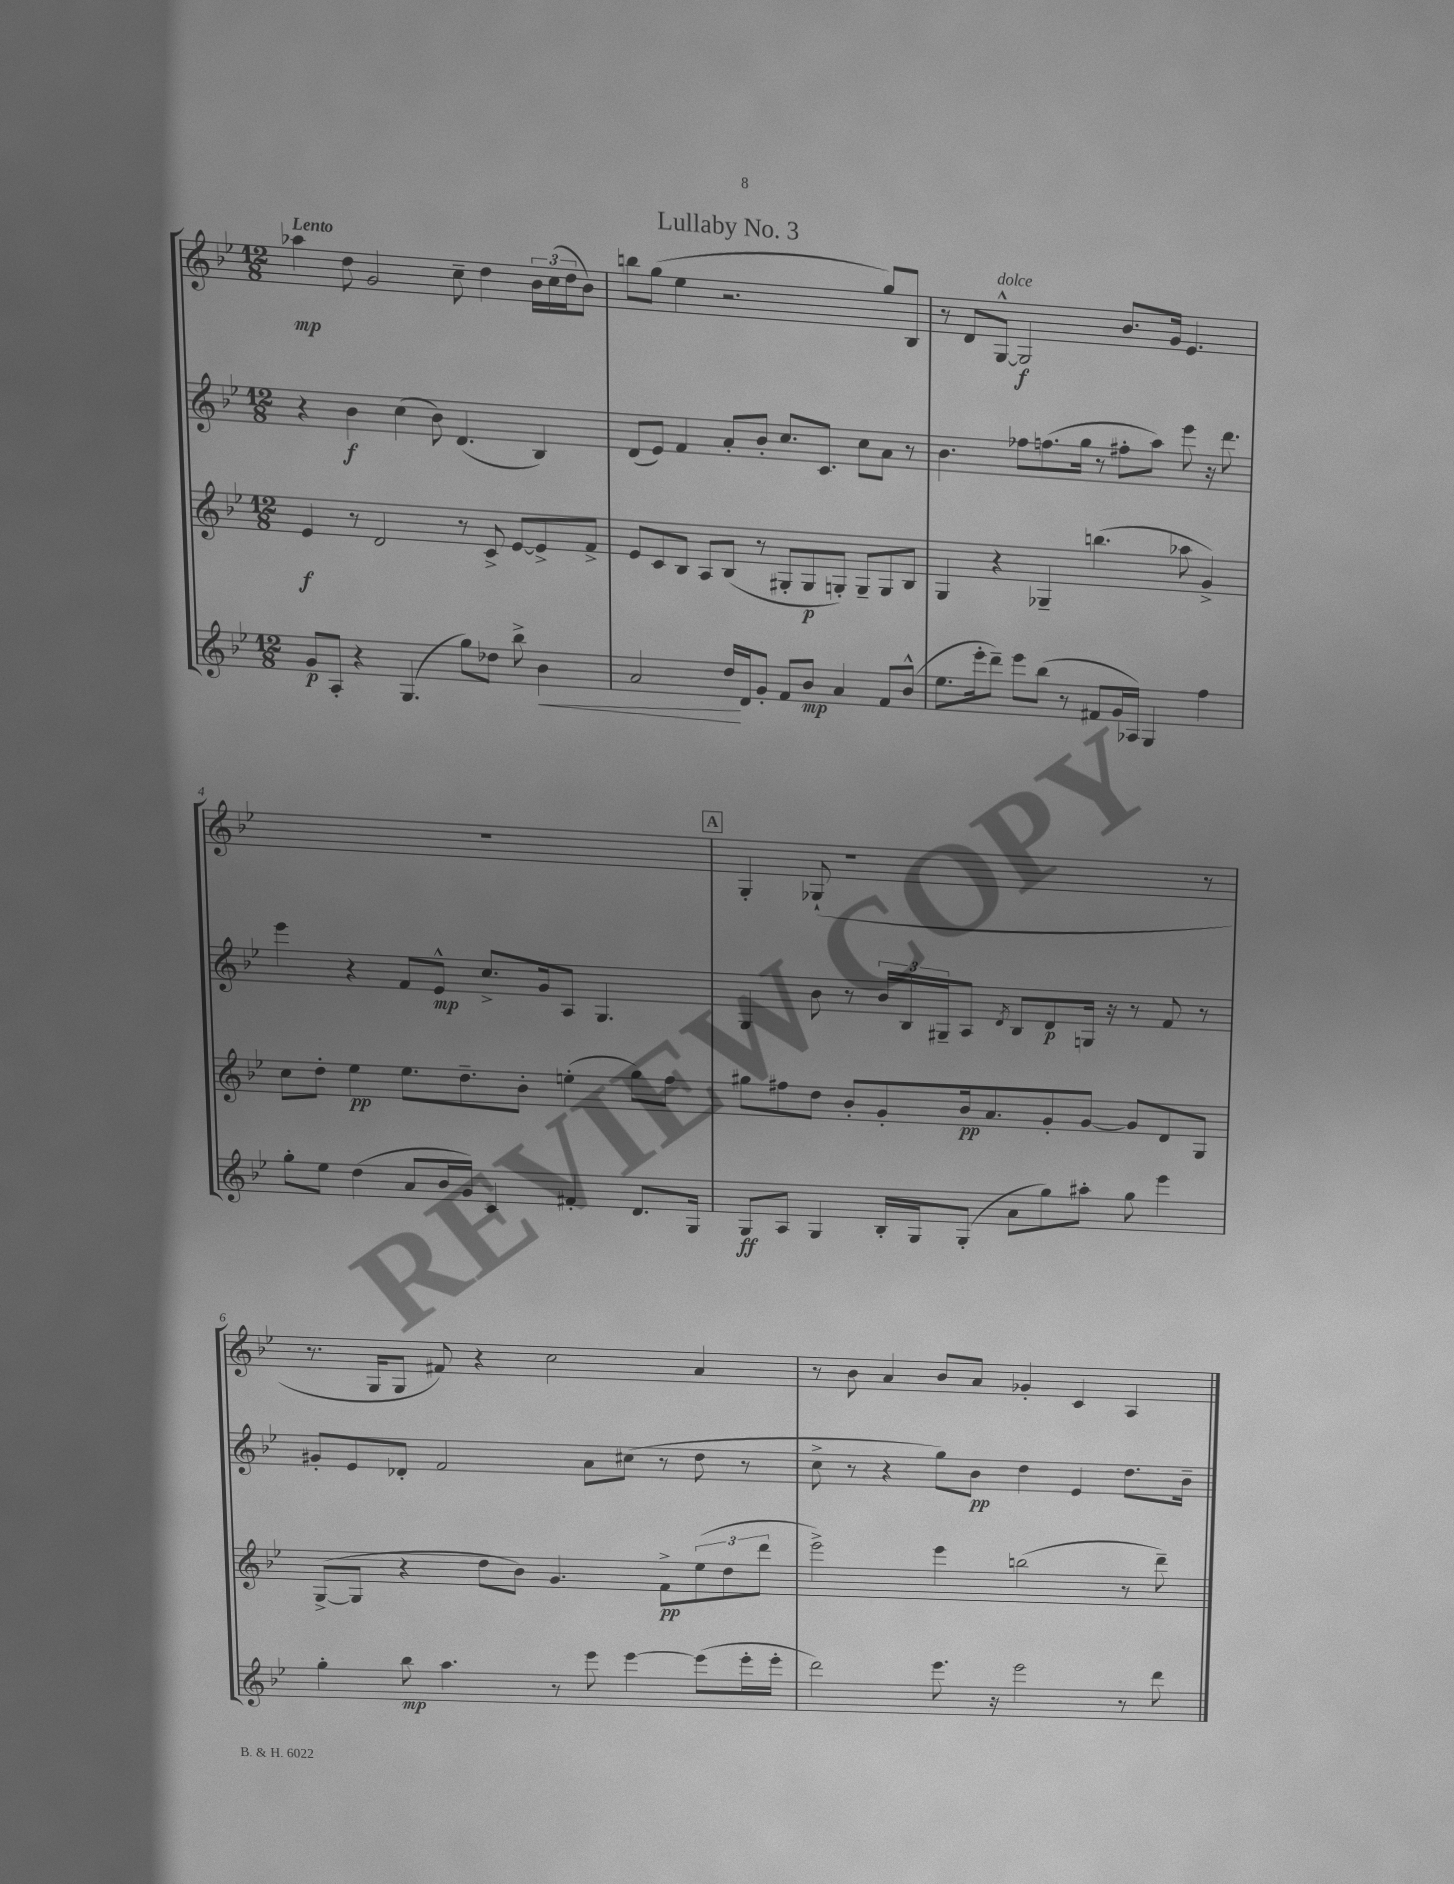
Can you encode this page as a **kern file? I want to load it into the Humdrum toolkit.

**kern	**dynam	**kern	**dynam	**kern	**dynam	**kern	**dynam
*part4	*part4	*part3	*part3	*part2	*part2	*part1	*part1
*staff4	*staff4	*staff3	*staff3	*staff2	*staff2	*staff1	*staff1
*clefG2	*	*clefG2	*	*clefG2	*	*clefG2	*
*k[b-e-]	*	*k[b-e-]	*	*k[b-e-]	*	*k[b-e-]	*
*M12/8	*	*M12/8	*	*M12/8	*	*M12/8	*
=1	=1	=1	=1	=1	=1	=1	=1
!	!	!	!	!	!	!LO:TX:a:B:t=Lento	!
8g/L	p	4e-/	f	4r	.	4aa-X\	mp
8A'/J	.	.	.	.	.	.	.
4r	.	8r	.	4b-\	f	8dd\	.
.	.	2d/	.	.	.	2g/	.
(4.G/	.	.	.	(4cc\	.	.	.
.	.	.	.	8b-\)	.	.	.
8gg\L)	.	8r	.	(4.d/	.	8cc~\	.
8dd-X\J	.	8c^/	.	.	.	4dd\	.
8bb-^\	.	[8e-/L	.	.	.	.	.
!	!LO:HP:b	!	!	!	!	!	!
4b-\	<	8e-^/]	.	4B-/)	.	24b-\LL	.
.	.	.	.	.	.	(24cc\	.
.	.	.	.	.	.	24dd\J	.
.	.	8f^/J	.	.	.	8b-\J)	.
=2	=2	=2	=2	=2	=2	=2	=2
2a/	.	8e-/L	.	(8d/L	.	8bbn\L	.
.	.	8c/	.	8e-/J)	.	(8gg\J	.
.	.	8B-/J	.	4f/	.	4ee-\	.
.	.	8A/L	.	.	.	.	.
16dd/LL	.	(8B-/J	.	8a'/L	.	2.r	.
16d/J	[	.	.	.	.	.	.
8g'/J	.	8r	.	8b-'/J	.	.	.
8f/L	.	8G#X'/L	.	8.cc/L	.	.	.
8b-/J	mp	8G#/	p	.	.	.	.
.	.	.	.	8.c/J	.	.	.
4a/	.	8Gn'/J)	.	.	.	.	.
.	.	8G~/L	.	8cc\L	.	.	.
8f/L	.	8G/	.	8a\J	.	8gg/L)	.
(8b-^^/J	.	8B-/J	.	8r	.	8B-/J	.
=3	=3	=3	=3	=3	=3	=3	=3
8.ee-\L	.	4G/	.	4.b-\	.	8r	.
.	.	.	.	.	.	8d/L	.
16eee-'\k	.	.	.	.	.	.	.
!	!	!	!	!	!	!LO:TX:a:i:t=dolce	!
8ddd~\J)	.	4r	.	.	.	[8G^^/J	.
8eee-\L	.	.	.	8ff-X\L	.	2G/]	f
(8bb-\J	.	4G-X~/	.	(8.ffn\	.	.	.
8r	.	.	.	.	.	.	.
.	.	.	.	16gg\Jk	.	.	.
8f#X/L	.	(4.bbn\	.	8r	.	.	.
16g/L	.	.	.	8ff#X'\L	.	8.b-/L	.
16A-X/JJ)	.	.	.	.	.	.	.
4G/	.	.	.	8aa\J)	.	.	.
.	.	.	.	.	.	16g/Jk	.
.	.	8aa-X\	.	8eee-\	.	4.e-/	.
4ff\	.	4g^/)	.	16r	.	.	.
.	.	.	.	8.ddd\	.	.	.
!!LO:LB:g=z
=4	=4	=4	=4	=4	=4	=4	=4
8gg'\L	.	8cc\L	.	4eee-\	.	1.r	.
8ee-\J	.	8dd'\J	.	.	.	.	.
(4dd\	.	4ee-\	pp	4r	.	.	.
8a/L	.	8.ee-\L	.	8f/L	.	.	.
16b-/L	.	.	.	8e-^^/J	mp	.	.
16g/JJ)	.	8.dd~\	.	.	.	.	.
4c/	.	.	.	8.cc^/L	.	.	.
.	.	8b-'\J	.	.	.	.	.
.	.	.	.	16g/k	.	.	.
4f#X'/	.	(4een'\	.	8A/J	.	.	.
.	.	.	.	4.G/	.	.	.
8.d/L	.	8gg\L)	.	.	.	.	.
.	.	8ff\J	.	.	.	.	.
16G/Jk	.	.	.	.	.	.	.
!!LO:REH:place=s1:t=A
=5	=5	=5	=5	=5	=5	=5	=5
8G/L	ff	8gg#X\L	.	4G/	.	4G'/	.
8A/J	.	8ff#X\	.	.	.	.	.
4G/	.	8dd\J	.	8b-\	.	(8G-X`/	.
.	.	8b-'/L	.	8r	.	1r	.
16B-'/LL	.	8g'/	.	24b-/LL	.	.	.
.	.	.	.	24B-/	.	.	.
16G/J	.	.	.	.	.	.	.
.	.	.	.	24G#X~/J	.	.	.
(8G'/J	.	16b-/k	pp	8A/J	.	.	.
.	.	8.a/	.	.	.	.	.
.	.	.	.	8qd/	.	.	.
8a\L	.	.	.	8B-/L	.	.	.
8gg\)	.	8g'/	.	8d/	p	.	.
8aa#X'\J	.	[8g/J	.	16Gn/Jk	.	.	.
.	.	.	.	16r	.	.	.
8gg\	.	8g/L]	.	8r	.	.	.
4eee-\	.	8d/	.	8f/	.	.	.
.	.	8G/J	.	8r	.	8r	.
!!LO:LB:g=z
=6	=6	=6	=6	=6	=6	=6	=6
4gg'\	.	([8G^/L	.	8g#X'/L	.	8.r	.
.	.	8G/J]	.	8e-/	.	.	.
.	.	.	.	.	.	16G/KL	.
8bb-\	mp	4r	.	8d-X'/J	.	8G/J	.
4.aa\	.	.	.	2f/	.	8f#X/)	.
.	.	8dd\L	.	.	.	4r	.
.	.	8b-\J)	.	.	.	.	.
8r	.	4.g/	.	.	.	2cc\	.
8eee-\	.	.	.	8a\L	.	.	.
[4eee-\	.	.	.	(8cc#X\J	.	.	.
.	.	8f^\L	pp	8r	.	.	.
(8eee-\L]	.	(12ee-\	.	8dd\	.	4a/	.
.	.	12dd\	.	.	.	.	.
16eee-'\L	.	.	.	8r	.	.	.
.	.	12ddd\J	.	.	.	.	.
16eee-'\JJ	.	.	.	.	.	.	.
=7	=7	=7	=7	=7	=7	=7	=7
2ddd\)	.	2eee-^\)	.	8cc^\	.	8r	.
.	.	.	.	8r	.	8b-\	.
.	.	.	.	4r	.	4a/	.
8.eee-\	.	4eee-\	.	8gg\L)	.	8b-/L	.
.	.	.	.	8b-\J	pp	8a/J	.
16r	.	.	.	.	.	.	.
2eee-\	.	(2bbn\	.	4dd\	.	4g-X'/	.
.	.	.	.	4e-/	.	4c/	.
8r	.	8r	.	8.dd\L	.	4A/	.
8ddd\	.	8ddd~\)	.	.	.	.	.
.	.	.	.	16b-~\Jk	.	.	.
==	==	==	==	==	==	==	==
*-	*-	*-	*-	*-	*-	*-	*-
